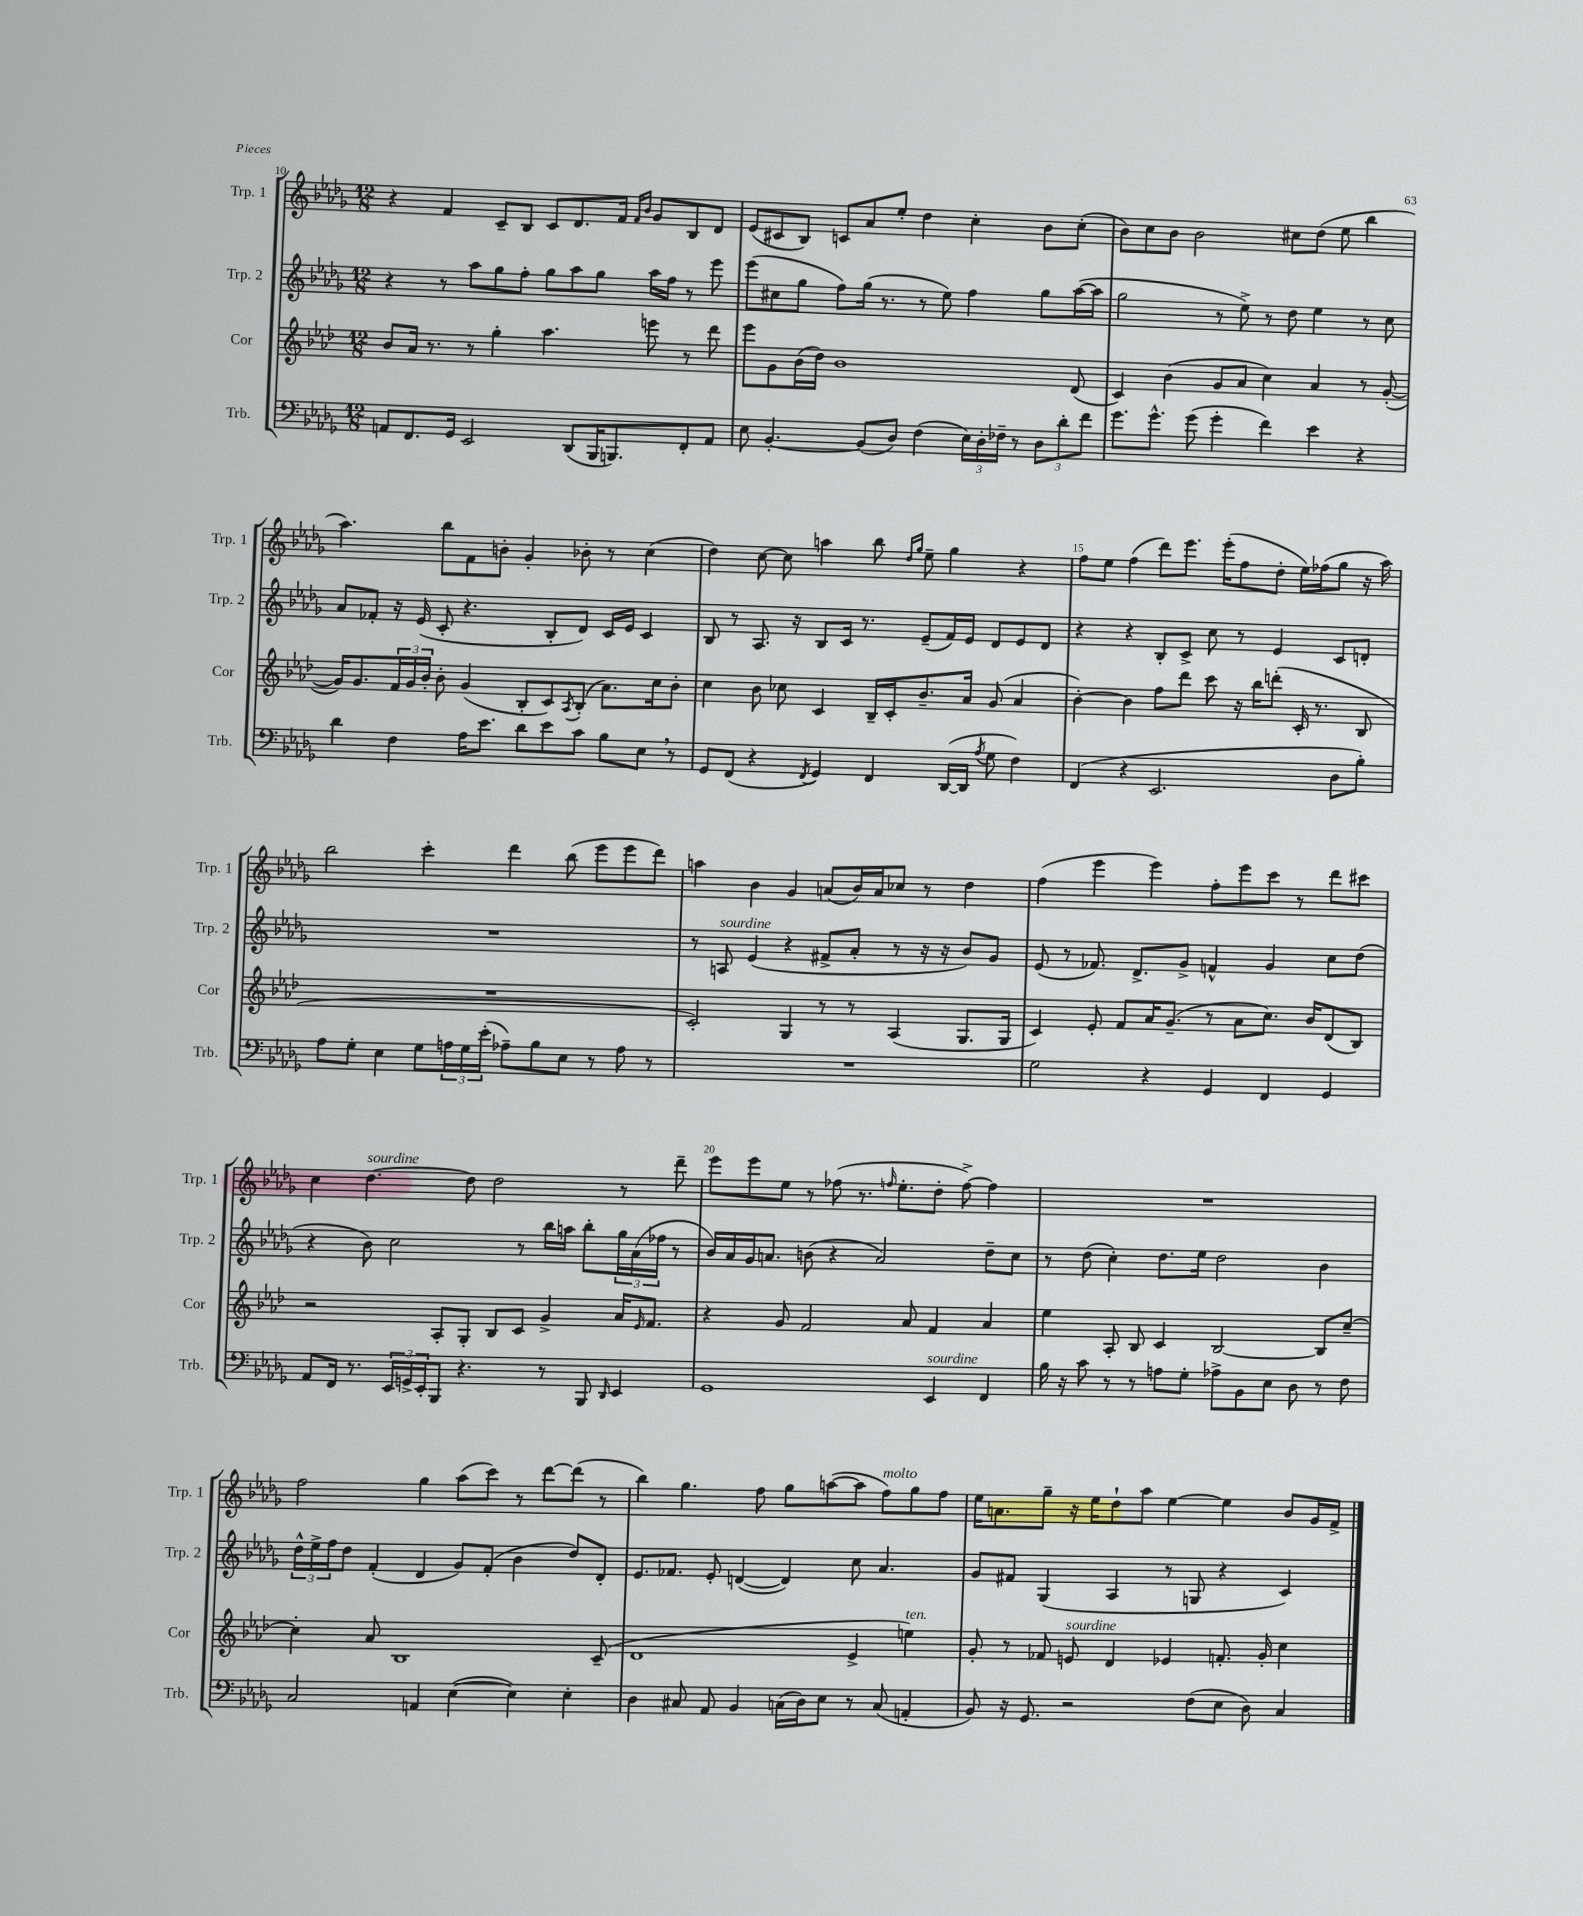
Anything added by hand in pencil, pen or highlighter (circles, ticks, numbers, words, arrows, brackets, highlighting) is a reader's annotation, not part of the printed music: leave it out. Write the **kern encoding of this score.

**kern	**kern	**kern	**kern
*staff4	*staff3	*staff2	*staff1
*clefF4	*clefG2	*clefG2	*clefG2
*k[b-e-a-d-g-]	*k[b-e-a-d-]	*k[b-e-a-d-g-]	*k[b-e-a-d-g-]
*M12/8	*M12/8	*M12/8	*M12/8
8AA	8b-	4r	4r
8.FF	16a-	.	.
.	8.r	.	.
.	.	8r	4f
16GG-	.	.	.
2EE-	8r	8aa-	.
.	4gg'	8gg-	8c~
.	.	8ff'	8B-
.	4.aa-	8gg-	8c
(8DD-	.	8aa-	8.d-
16BBB-	.	8gg-	.
8.BBB)	.	.	16f
.	.	.	16qqf
.	.	.	16qqb-
.	8eee	16aa-	8g-
.	.	16ff	.
8FF'	8r	8r	8B-
8AA	8ddd-	8eee-	8d-
=	=	=	=
8E-	8eee-	(8eee-	(8e-
[4.BB-'	8g	8cc#	8c#
.	(16b-	8gg-	8B-)
.	16dd-)	.	.
.	1b-	8ff)	8c
(8BB-]	.	(16gg-	8a-
.	.	8.r	.
8D-)	.	.	8ee-'
(4F	.	8r	4dd-
.	.	8ee-)	.
24E-)	.	4ff	4cc'
24D-'	.	.	.
24F-~	.	.	.
8r	.	.	.
12D-	.	8gg-	8b-
12d-'	.	.	.
.	(8d-	([16aa-	(8cc'
12f	.	.	.
.	.	16aa-]	.
=	=	=	=
8.g-	4c)	2gg-	8b-)
.	.	.	8cc
8.g-^^	.	.	.
.	(4b-	.	8b-
(8g-	.	.	2b-
4g-'	8g	8r	.
.	8a-	8ee-^)	.
4f)	4cc)	8r	.
.	.	8dd-	8cc#
4e-	4a-	4ee-	(8dd-
.	.	.	8ee-
4r	8r	8r	4bb-
.	([8g'	8cc	.
=	=	=	=
4d-	16g])	8a-	4.aa-)
.	8.g	.	.
.	.	8f-'	.
4F	24f	16r	.
.	24g	.	.
.	.	(16e-	.
.	24b-'	.	.
.	8b-'	8c'	8bb-
16A-	(4g	4.r	8f
8.e-	.	.	.
.	.	.	8b'
8d-	8B-'	.	4g-'
8e-	8c)	8B-'	.
.	8qA-	.	.
8c	(8B-'	8d-)	8b-'
8B-	8.a-)	16c	8r
.	.	16e-	.
8E-	.	4c	(4cc
.	16cc	.	.
8r	8b-'	.	.
=	=	=	=
8GG-	4cc	8B-	4dd-)
(8FF	.	8r	.
4r	8b-	8.A-	[8cc
.	8cc-	.	8cc]
.	.	16r	.
8qFF	.	.	.
4GG-)	4c	8B-	4aa
.	.	16c	.
.	.	8.r	.
4FF	16B-~	.	8bb-
.	16c'	.	.
.	.	.	16qqdd-
.	.	.	16qqgg-
.	8.b-~	(8e-~	8ee-~
([16DD-	.	16f)	4gg-
16DD-]	16a-	16e-	.
8qA-	.	.	.
8G-	(8g	8d-	.
4F)	4a-	8e-	4r
.	.	8d-	.
=	=	=	=
(4FF	[4b-')	4r	8ff
.	.	.	8ee-
4r	4b-]	4r	(4ff
2.EE-	8ff	8B-'	8ddd-)
.	8ddd-	8c^	8.eee-
.	8ccc	8cc	.
.	.	.	(16eee-'
.	16r	8r	8ff
.	16bb-	.	.
.	(8ddd'	4e-	8dd-'
.	16c'	.	16ee-)
.	8.r	.	(16ff-
8D-	.	8c	8gg-
8B-')	8B-	8d'	16r
.	.	.	16aa-)
=	=	=	=
8A-	1.r	1.r	2bb-
8G-'	.	.	.
4E-	.	.	.
8G-	.	.	4ccc'
24A	.	.	.
24G-	.	.	.
(24e-'	.	.	.
8A-~)	.	.	4ddd-
8B-	.	.	.
8E-	.	.	(8bb-
8r	.	.	8eee-
8A-	.	.	8eee-
8r	.	.	8ddd-)
=	=	=	=
1.r	2c')	8r	4aa
.	.	8A	.
.	.	(4e-	4b-
.	4G	4r	4g-
.	8r	8f#^	(8a
.	8r	8a-'	16b-)
.	.	.	16a
.	(4A-	8r	8cc-
.	.	16r	8r
.	.	16r	.
.	8.G	8b-)	4dd-
.	.	8g-	.
.	16G	.	.
=	=	=	=
2G-	4c)	(8e-	(4ff
.	.	8r	.
.	8e-'	8.f-)	4eee-
.	8f	.	.
.	.	8.d-^	.
4r	16a-	.	4eee-)
.	(8.g~	.	.
.	.	8g-^	.
4GG-	8r	4f^^	8ff'
.	8a-	.	8eee-
4FF	8.cc)	4g-	8ccc
.	.	.	8r
.	16b-	.	.
4GG-	(8d-	8cc	8ddd-
.	8B-)	(8dd-	8ccc#
=	=	=	=
8AA-	2r	4r	4cc
16FF	.	.	.
8.r	.	.	.
.	.	8b-)	[4.dd-
24EE-	.	2cc	.
24GG^	.	.	.
24EE-'	.	.	.
8BBB-	8A-'	.	.
4.r	8G'	.	8dd-]
.	8B-	.	2dd-
.	8c	8r	.
8r	4g^	16bb-	.
.	.	16aa	.
8BBB-	.	8bb-'	.
16qqDD-	.	.	.
4EE-	16a-	24gg-	8r
.	.	(24a-	.
.	16qqe-	.	.
.	8.f	.	.
.	.	24ff-	.
.	.	8r	8ddd-~
=	=	=	=
1GG-	4r	16b-)	8eee-
.	.	16a-	.
.	.	16g-	8eee-
.	.	8.a	.
.	8g	.	8ee-
.	2f	(8b	8r
.	.	4r	(8ff-
.	.	.	8.r
.	.	2a)	.
.	.	.	16qqff
.	.	.	8.ee-'
.	8a-	.	.
4EE-	4f	.	8dd-'
.	.	.	[8ff^)
4FF	4a-	8dd-~	4ff]
.	.	8cc	.
=	=	=	=
16B-	4ee-	8r	1.r
16r	.	.	.
8c	.	(8dd-	.
8r	8A-'	4cc')	.
8r	8B-	.	.
8A	4c	8.dd-	.
8G-'	.	.	.
.	.	16ee-	.
8A-^	[2B-	2dd-	.
8BB-	.	.	.
8E-	.	.	.
8D-	.	.	.
8r	8B-]	4b-	.
8F	[8cc~	.	.
=	=	=	=
2C	4cc']	24dd-^^	2ff
.	.	24ee-^	.
.	.	24ff	.
.	.	8dd-	.
.	8a-	(4f'	.
.	1B-	.	.
4AA	.	4d-	4gg-
([4E-	.	8g-)	(8aa-
.	.	(8f'	8ccc)
4E-])	.	4b-	8r
.	.	.	[8ddd-
4E-'	.	8dd-)	(8ddd-]
.	(8c~	8d-'	8r
=	=	=	=
4D-	1d-	8.e-	4bb-)
.	.	8.f-	.
8C#	.	.	4.gg-
8AA-	.	8e-'	.
4BB-	.	([4d	.
.	.	.	8ff
(16C	.	4d])	8gg-
16D-)	.	.	.
8E-	.	.	([8aa
8r	4e-^	8cc	8aa]
(8C	.	4.a-	8ff)
4AA'	4ee)	.	8gg-
.	.	.	8ff
=	=	=	=
8BB-)	8g'	8g-	16ee-
.	.	.	8.a
16r	8r	8f#	.
8.GG-	.	.	.
.	8f-	(4G-	8gg-~
2r	8e	.	16r
.	.	.	16ee-
.	4d-	4A-	8dd-`
.	.	.	8aa-
.	4e-	8r	[4ee-
(8F	.	8G	.
8E-	8.f'	4r	4ee-]
8D-)	.	.	.
.	16g'	.	.
4C	4cc	4c)	8b-
.	.	.	16g-
.	.	.	16f^
==	==	==	==
*-	*-	*-	*-
